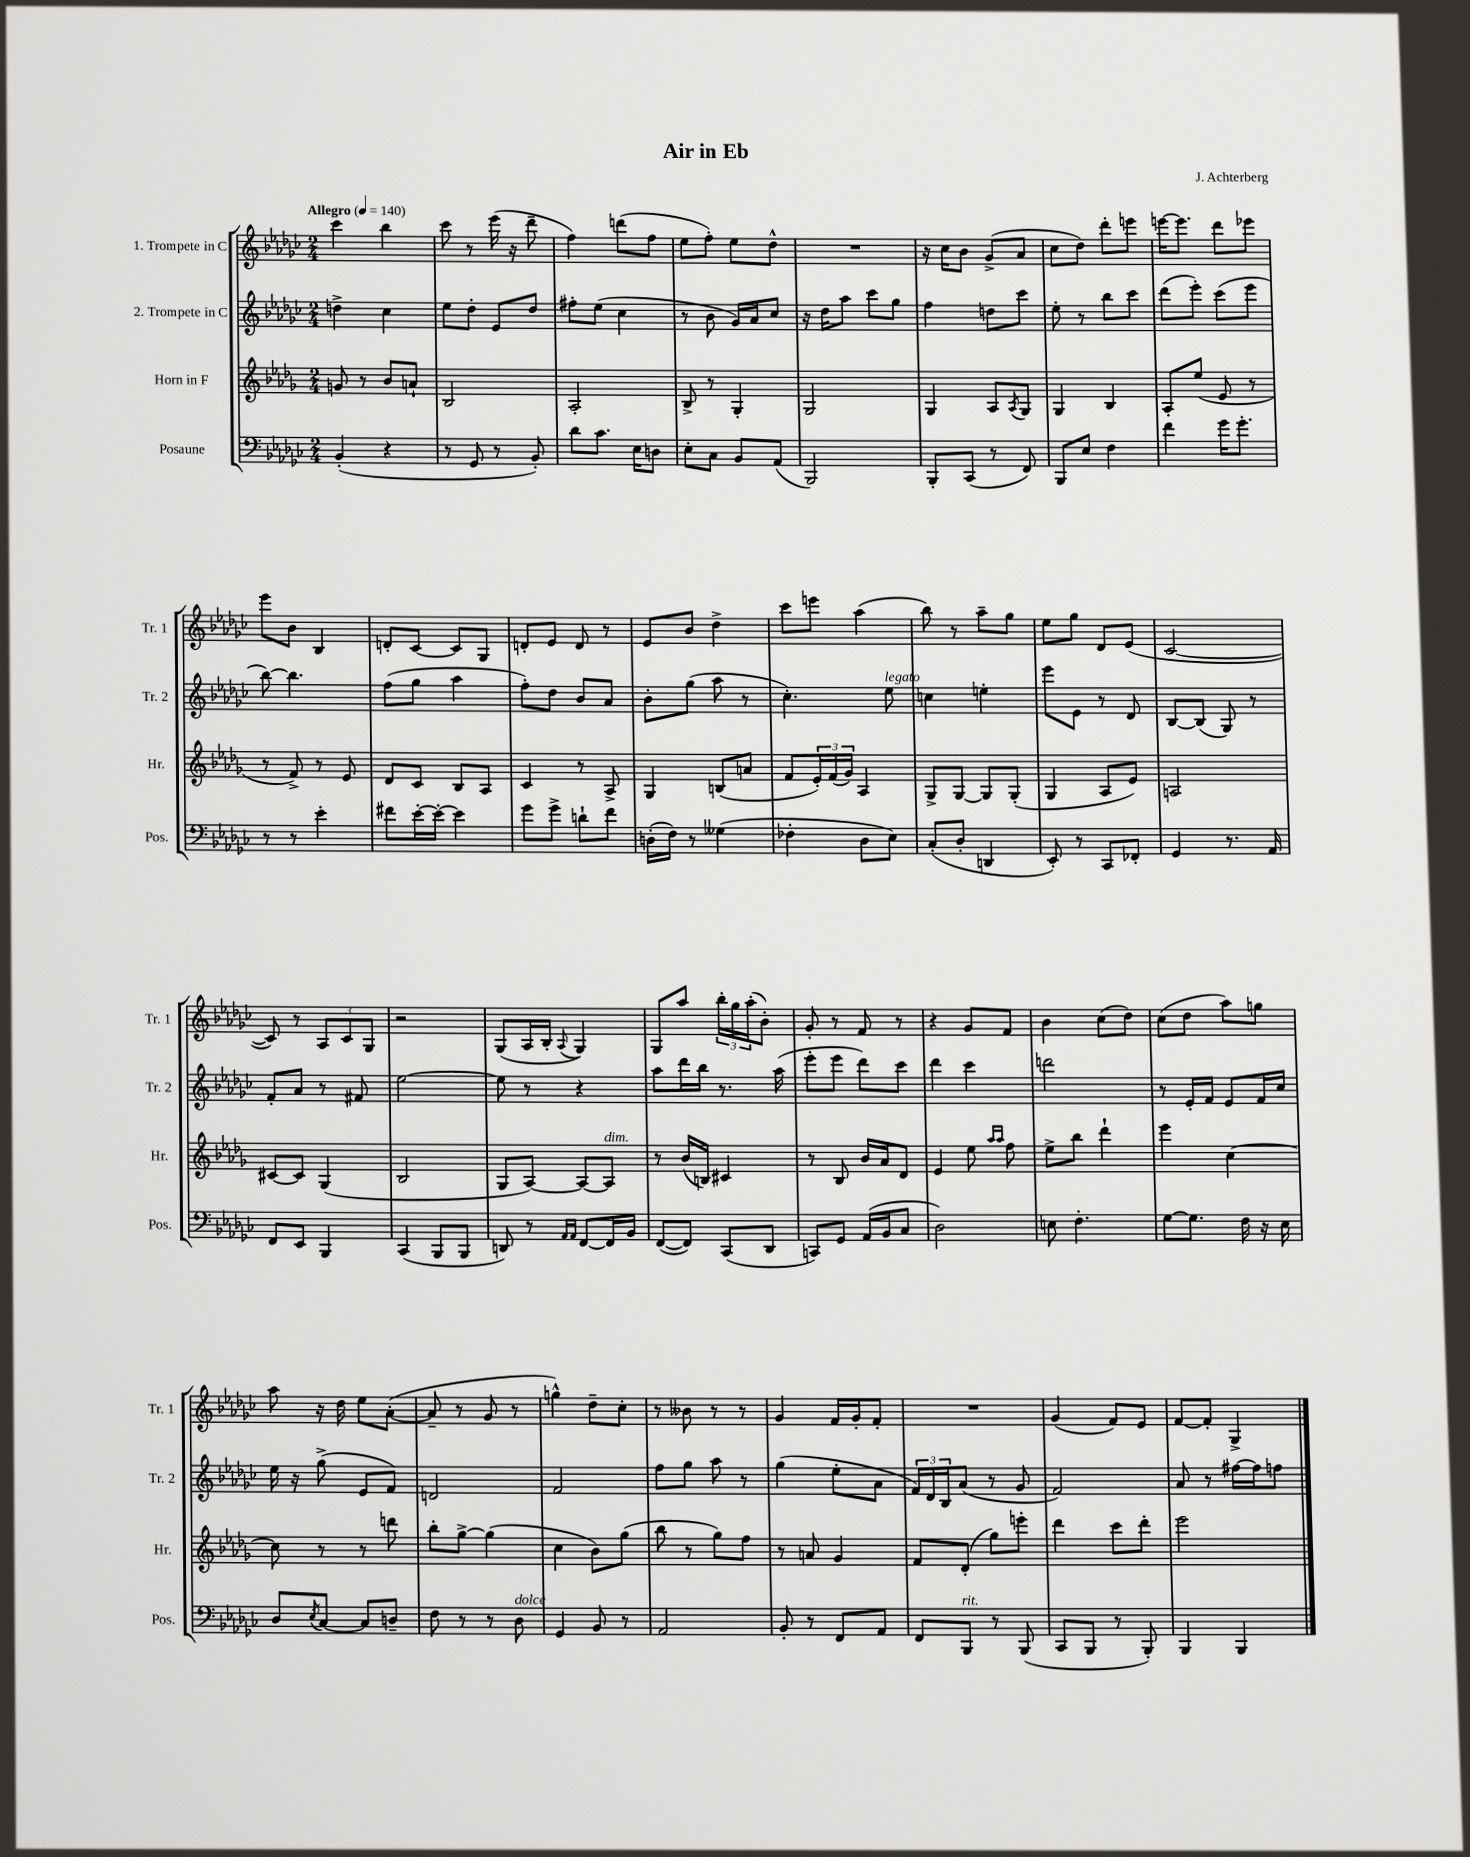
\header { title = "Air in Eb" composer = "J. Achterberg" }
<<
\new StaffGroup <<
\new Staff = "s0" \with { instrumentName = "1. Trompete in C" shortInstrumentName = "Tr. 1" } {
    \clef treble \key ges \major \numericTimeSignature \time 2/4 \tempo "Allegro" 4 = 140
    ces'''4 bes''4 |
    ces'''8 r8 ees'''16( r16 des'''8-- |
    f''4) d'''8( f''8 |
    ees''8 f''8-.) ees''8 des''8-^ |
    R2 |
    r16 ces''16 bes'8 ges'8->( aes'8 |
    ces''8 des''8) des'''8-. e'''8 |
    e'''16~ e'''8. des'''8 ees'''8 |
    ees'''8 bes'8 bes4 |
    d'8-. ces'8~ ces'8 ges8 |
    d'8-. ees'8 d'8 r8 |
    ees'8 bes'8 des''4-> |
    ces'''8 e'''8 aes''4( |
    bes''8) r8 aes''8-- ges''8 |
    ees''8 ges''8 des'8 ees'8( |
    ces'2~ |
    ces'8) r8 \tuplet 3/2 { aes8 ces'8 ges8 } |
    r2 |
    ges8( aes16 bes16-. \appoggiatura { aes8 } ges4) |
    ges8 aes''8 \tuplet 3/2 { bes''16-. ges''16 aes''16-.( } bes'8-.) |
    ges'8-. r8 f'8 r8 |
    r4 ges'8 f'8 |
    bes'4 ces''8( des''8) |
    ces''8( des''8 aes''8) g''8 |
    aes''8 r16 des''16 ees''8 aes'8~-.( |
    aes'8-- r8 ges'8 r8 |
    g''4-^) des''8-- ces''8-. |
    r8 beses'8 r8 r8 |
    ges'4 f'16 ges'16-. f'8-. |
    R2 |
    ges'4( f'8) ees'8 |
    f'8~ f'8-. ges4-> \bar "|." |
}
\new Staff = "s1" \with { instrumentName = "2. Trompete in C" shortInstrumentName = "Tr. 2" } {
    \clef treble \key ges \major \numericTimeSignature \time 2/4
    d''4-> ces''4 |
    ees''8 des''8-. ees'8 des''8 |
    fis''8-. ees''8( ces''4 |
    r8 bes'8 ges'16) aes'16 ces''8 |
    r16 des''16 aes''8 ces'''8 ges''8 |
    f''4 d''8 ces'''8 |
    ees''8-. r8 bes''8 ces'''8 |
    des'''8( ees'''8-.) ces'''8( ees'''8 |
    bes''8~) bes''4. |
    f''8( ges''8 aes''4 |
    f''8-.) des''8 bes'8 aes'8 |
    bes'8-. ges''8( aes''8 r8 |
    ces''4.-.) ees''8^\markup { \italic "legato" } |
    c''4 e''4-. |
    ees'''8 ees'8 r8 des'8 |
    bes8~ bes8( ges8) r8 |
    f'8-. aes'8 r8 fis'8 |
    ees''2~ |
    ees''8 r8 r4 |
    aes''8 des'''16 bes''16 r8. aes''16( |
    ees'''8-. ees'''8 des'''8) ces'''8 |
    des'''4 ces'''4 |
    d'''2 |
    r8 ees'16-. f'16 ees'8 f'16 ces''16 |
    ees''16 r16 ges''8->( ees'8 f'8) |
    d'2 |
    f'2 |
    f''8 ges''8 aes''8 r8 |
    ges''4( ees''8-. aes'8 |
    \tuplet 3/2 { f'16) des'16 bes16 } aes'8( r8 ges'8 |
    f'2) |
    aes'8 r8 fis''16~ fis''16 f''8 \bar "|." |
}
\new Staff = "s2" \with { instrumentName = "Horn in F" shortInstrumentName = "Hr." } {
    \clef treble \key des \major \numericTimeSignature \time 2/4
    g'8 r8 bes'8 a'8-! |
    bes2 |
    aes2-. |
    bes8-> r8 ges4-. |
    ges2 |
    ges4 aes8 \acciaccatura { aes8 } ges8 |
    ges4 bes4 |
    aes8-. ees''8( ees'8 r8 |
    r8 f'8->) r8 ees'8 |
    des'8 c'8 bes8 aes8 |
    c'4 r8 aes8-> |
    ges4 b8( a'8 |
    f'8 \tuplet 3/2 { ees'16-.) f'16( ges'16) } aes4 |
    ges8-> ges8~ ges8 ges8-.( |
    ges4 aes8 ees'8) |
    a2 |
    cis'8~ cis'8 ges4( |
    bes2 |
    ges8 aes8~) aes8~ aes8^\markup { \italic "dim." } |
    r8 bes'16( b16) cis'4 |
    r8 bes8 bes'16 aes'16 des'8 |
    ees'4 ees''8 \grace { aes''16 aes''16 } f''8 |
    ees''8-> bes''8 des'''4-! |
    ees'''4 c''4~ |
    c''8 r8 r8 d'''8 |
    bes''8-. ges''8~-> ges''4( |
    c''4 bes'8) ges''8( |
    bes''8 r8 ges''8) f''8 |
    r8 a'8 ges'4 |
    f'8 des'8-.( ges''8) e'''8-. |
    des'''4 c'''8 des'''8-. |
    ees'''2 \bar "|." |
}
\new Staff = "s3" \with { instrumentName = "Posaune" shortInstrumentName = "Pos." } {
    \clef bass \key ges \major \numericTimeSignature \time 2/4
    bes,4-.( r4 |
    r8 ges,8 r8 bes,8-.) |
    des'8 ces'8. ees16 d8 |
    ees8-. ces8 bes,8 aes,8( |
    bes,,2) |
    bes,,8-. ces,8( r8 f,8) |
    bes,,8 ees8 f4 |
    f'4 ges'16 ges'8.-. |
    r8 r8 ees'4-. |
    fis'8 ees'16~-. ees'16~-. ees'4 |
    ges'8 ges'8-> d'8-! f'8 |
    d16-.( f16) r8 geses4( |
    fes4-. des8 ees8) |
    ces8-.( des8-. d,4 |
    ees,8-.) r8 ces,8 fes,8-. |
    ges,4 r8. aes,16 |
    f,8 ees,8 bes,,4 |
    ces,4( bes,,8 bes,,8 |
    d,8) r8 \grace { aes,16 aes,16 } f,8~ f,16 bes,16 |
    f,8~( f,8) ces,8( des,8 |
    c,8) ges,8 aes,16( bes,16 ces8 |
    des2) |
    e8 f4.-. |
    ges8~ ges8. f16 r16 ees16 |
    des8 \acciaccatura { ees8 } ces8~ ces8 d8-- |
    f8 r8 r8 des8^\markup { \italic "dolce" } |
    ges,4 bes,8 r8 |
    aes,2 |
    bes,8-. r8 f,8 aes,8 |
    f,8 bes,,8^\markup { \italic "rit." } r8 bes,,8( |
    ces,8 bes,,8 r8 bes,,8-.) |
    bes,,4 bes,,4 \bar "|." |
}
>>
>>
\layout { \context { \Score \remove "Bar_number_engraver" } }
